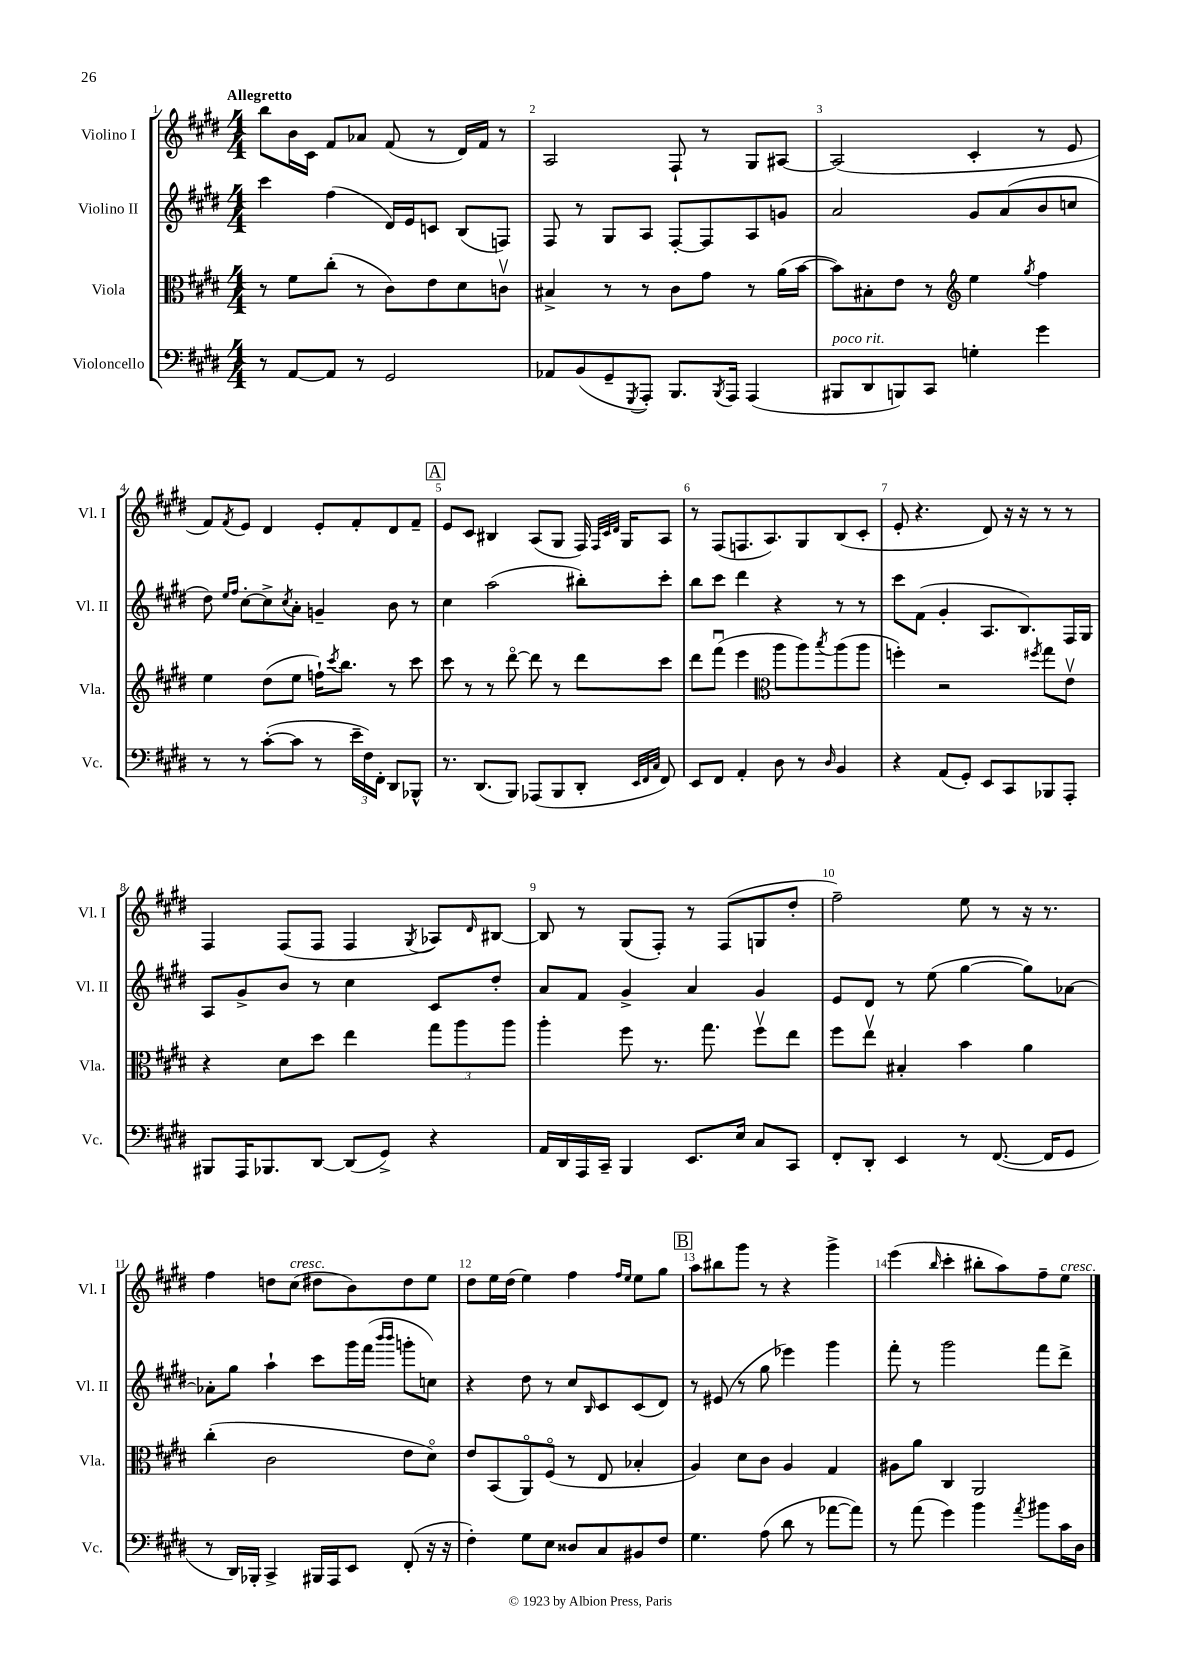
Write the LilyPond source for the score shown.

<<
\new StaffGroup <<
\new Staff = "s0" \with { instrumentName = "Violino I" shortInstrumentName = "Vl. I" } {
    \clef treble \key e \major \numericTimeSignature \time 4/4 \tempo "Allegretto"
    b''8 b'16 cis'16 fis'8 aes'8 fis'8( r8 dis'16) fis'16 r8 |
    a2 fis8-! r8 gis8 ais8~ |
    ais2( cis'4-. r8 e'8 |
    fis'8) \acciaccatura { fis'8 } e'8 dis'4 e'8-. fis'8-. dis'8 fis'8-- |
    \mark \markup { \box "A" } e'8 cis'8 bis4 a8( gis8 fis16) \grace { fis32 cis'32 dis'32 } gis16 a8 |
    r8 fis8( f8. a8.) gis8 b8( cis'8-. |
    e'8-. r4. dis'8) r16 r16 r8 r8 |
    fis4 fis8( fis8 fis4 \acciaccatura { gis8 } aes8) \grace { dis'16 } bis8~ |
    bis8 r8 gis8( fis8-.) r8 fis8( g8 dis''8-. |
    fis''2--) e''8 r8 r16 r8. |
    fis''4 d''8 cis''8^\markup { \italic "cresc." }( dis''8 b'8) dis''8 e''8 |
    dis''8 e''16 dis''16( e''4) fis''4 \grace { fis''16 e''16 } e''8 gis''8 |
    \mark \markup { \box "B" } a''8 bis''8 gis'''8 r8 r4 gis'''4-> |
    e'''4( \grace { b''16 } cis'''4-. bis''8-. a''8) fis''8-- e''8^\markup { \italic "cresc." } \bar "|." |
}
\new Staff = "s1" \with { instrumentName = "Violino II" shortInstrumentName = "Vl. II" } {
    \clef treble \key e \major \numericTimeSignature \time 4/4
    cis'''4 fis''4( dis'16) e'16 c'8 b8( f8) |
    fis8 r8 gis8 a8 fis8~-. fis8 a8 g'8 |
    a'2 gis'8 a'8( b'8 c''8 |
    dis''8) \grace { e''16 fis''16 } cis''8~-. cis''8-> \acciaccatura { cis''8 } a'8-. g'4-- b'8 r8 |
    \mark \markup { \box "A" } cis''4 a''2( bis''8-.) cis'''8-. |
    b''8 cis'''8 dis'''4 r4 r8 r8 |
    cis'''8 fis'8( gis'4-. a8. b8.) fis16 gis16 |
    a8 gis'8-> b'8 r8 cis''4 cis'8 dis''8-. |
    a'8 fis'8 gis'4-> a'4 gis'4 |
    e'8 dis'8 r8 e''8( gis''4~ gis''8) aes'8~ |
    aes'8-. gis''8 a''4-! cis'''8 gis'''16 fis'''16( \grace { b'''16 b'''16 } g'''8-. c''8) |
    r4 dis''8 r8 cis''8 \grace { b16 } cis'8 cis'8( dis'8) |
    \mark \markup { \box "B" } r8 eis'8( r8 gis''8 ees'''4) gis'''4 |
    fis'''8-. r8 gis'''2 fis'''8 dis'''8-> \bar "|." |
}
\new Staff = "s2" \with { instrumentName = "Viola" shortInstrumentName = "Vla." } {
    \clef alto \key e \major \numericTimeSignature \time 4/4
    r8 fis'8 cis''8-.( r8 cis'8) e'8 dis'8 c'8\upbow |
    bis4-> r8 r8 cis'8 gis'8 r8 a'16( b'16~ |
    b'8) bis8-. e'8 r8 \clef treble e''4 \acciaccatura { gis''8 } fis''4 |
    e''4 dis''8( e''8 f''16-!) \acciaccatura { cis'''8 } b''8. r8 cis'''8 |
    \mark \markup { \box "A" } cis'''8 r8 r8 dis'''8~\flageolet dis'''8 r8 dis'''8 cis'''8 |
    dis'''8 fis'''8\downbow( e'''4 \clef alto a''8 a''8) \acciaccatura { b''8 } a''8( a''8 |
    f''4-.) r2 \acciaccatura { fis''8 } gis''8 e'8\upbow |
    r4 dis'8 dis''8 e''4 \tuplet 3/2 { gis''8 a''8 a''8 } |
    a''4-. fis''8 r8. gis''8. fis''8\upbow e''8 |
    fis''8 e''8\upbow bis4-. b'4 a'4 |
    cis''4-.( cis'2 e'8 dis'8\flageolet) |
    e'8 b,8( a,8\flageolet) fis8\flageolet( r8 e8 bes4-. |
    \mark \markup { \box "B" } a4) dis'8 cis'8 a4 gis4 |
    ais8 a'8 cis4 a,2 \bar "|." |
}
\new Staff = "s3" \with { instrumentName = "Violoncello" shortInstrumentName = "Vc." } {
    \clef bass \key e \major \numericTimeSignature \time 4/4
    r8 a,8~ a,8 r8 gis,2 |
    aes,8 b,8( gis,8-- \acciaccatura { gis,,8 } a,,8-.) b,,8. \acciaccatura { b,,8 } a,,16 a,,4( |
    bis,,8^\markup { \italic "poco rit." } dis,8 b,,8) cis,8 g4-. gis'4 |
    r8 r8 cis'8~-.( cis'8 r8 \tuplet 3/2 { e'16-- fis16) fis,16-. } dis,8 bes,,8-^ |
    \mark \markup { \box "A" } r8. dis,8.( b,,8) aes,,8( b,,8 dis,8-. \grace { e,32 fis,32 cis32 } fis,8) |
    e,8 fis,8 a,4-. dis8 r8 \grace { dis16 } b,4 |
    r4 a,8( gis,8-.) e,8 cis,8 bes,,8 a,,8-. |
    bis,,8 a,,16 bes,,8. dis,8~ dis,8( gis,8->) r4 |
    a,16 dis,16 a,,16 cis,16-- b,,4 e,8. e16 cis8 cis,8 |
    fis,8-. dis,8-. e,4 r8 fis,8.~( fis,16 gis,8 |
    r8 dis,16) bes,,16-. cis,4-> bis,,16 a,,16 e,8 fis,8-.( r16 r16 |
    fis4-.) gis8 e8 disis8 cis8 bis,8 fis8 |
    \mark \markup { \box "B" } gis4. a8( dis'8 r8 aes'8~ aes'8) |
    r8 a'8( gis'4) b'4 \acciaccatura { a'8 } bis'8 cis'16 dis16 \bar "|." |
}
>>
>>
\layout { \context { \Score \override BarNumber.break-visibility = ##(#f #t #t) barNumberVisibility = #all-bar-numbers-visible } }
